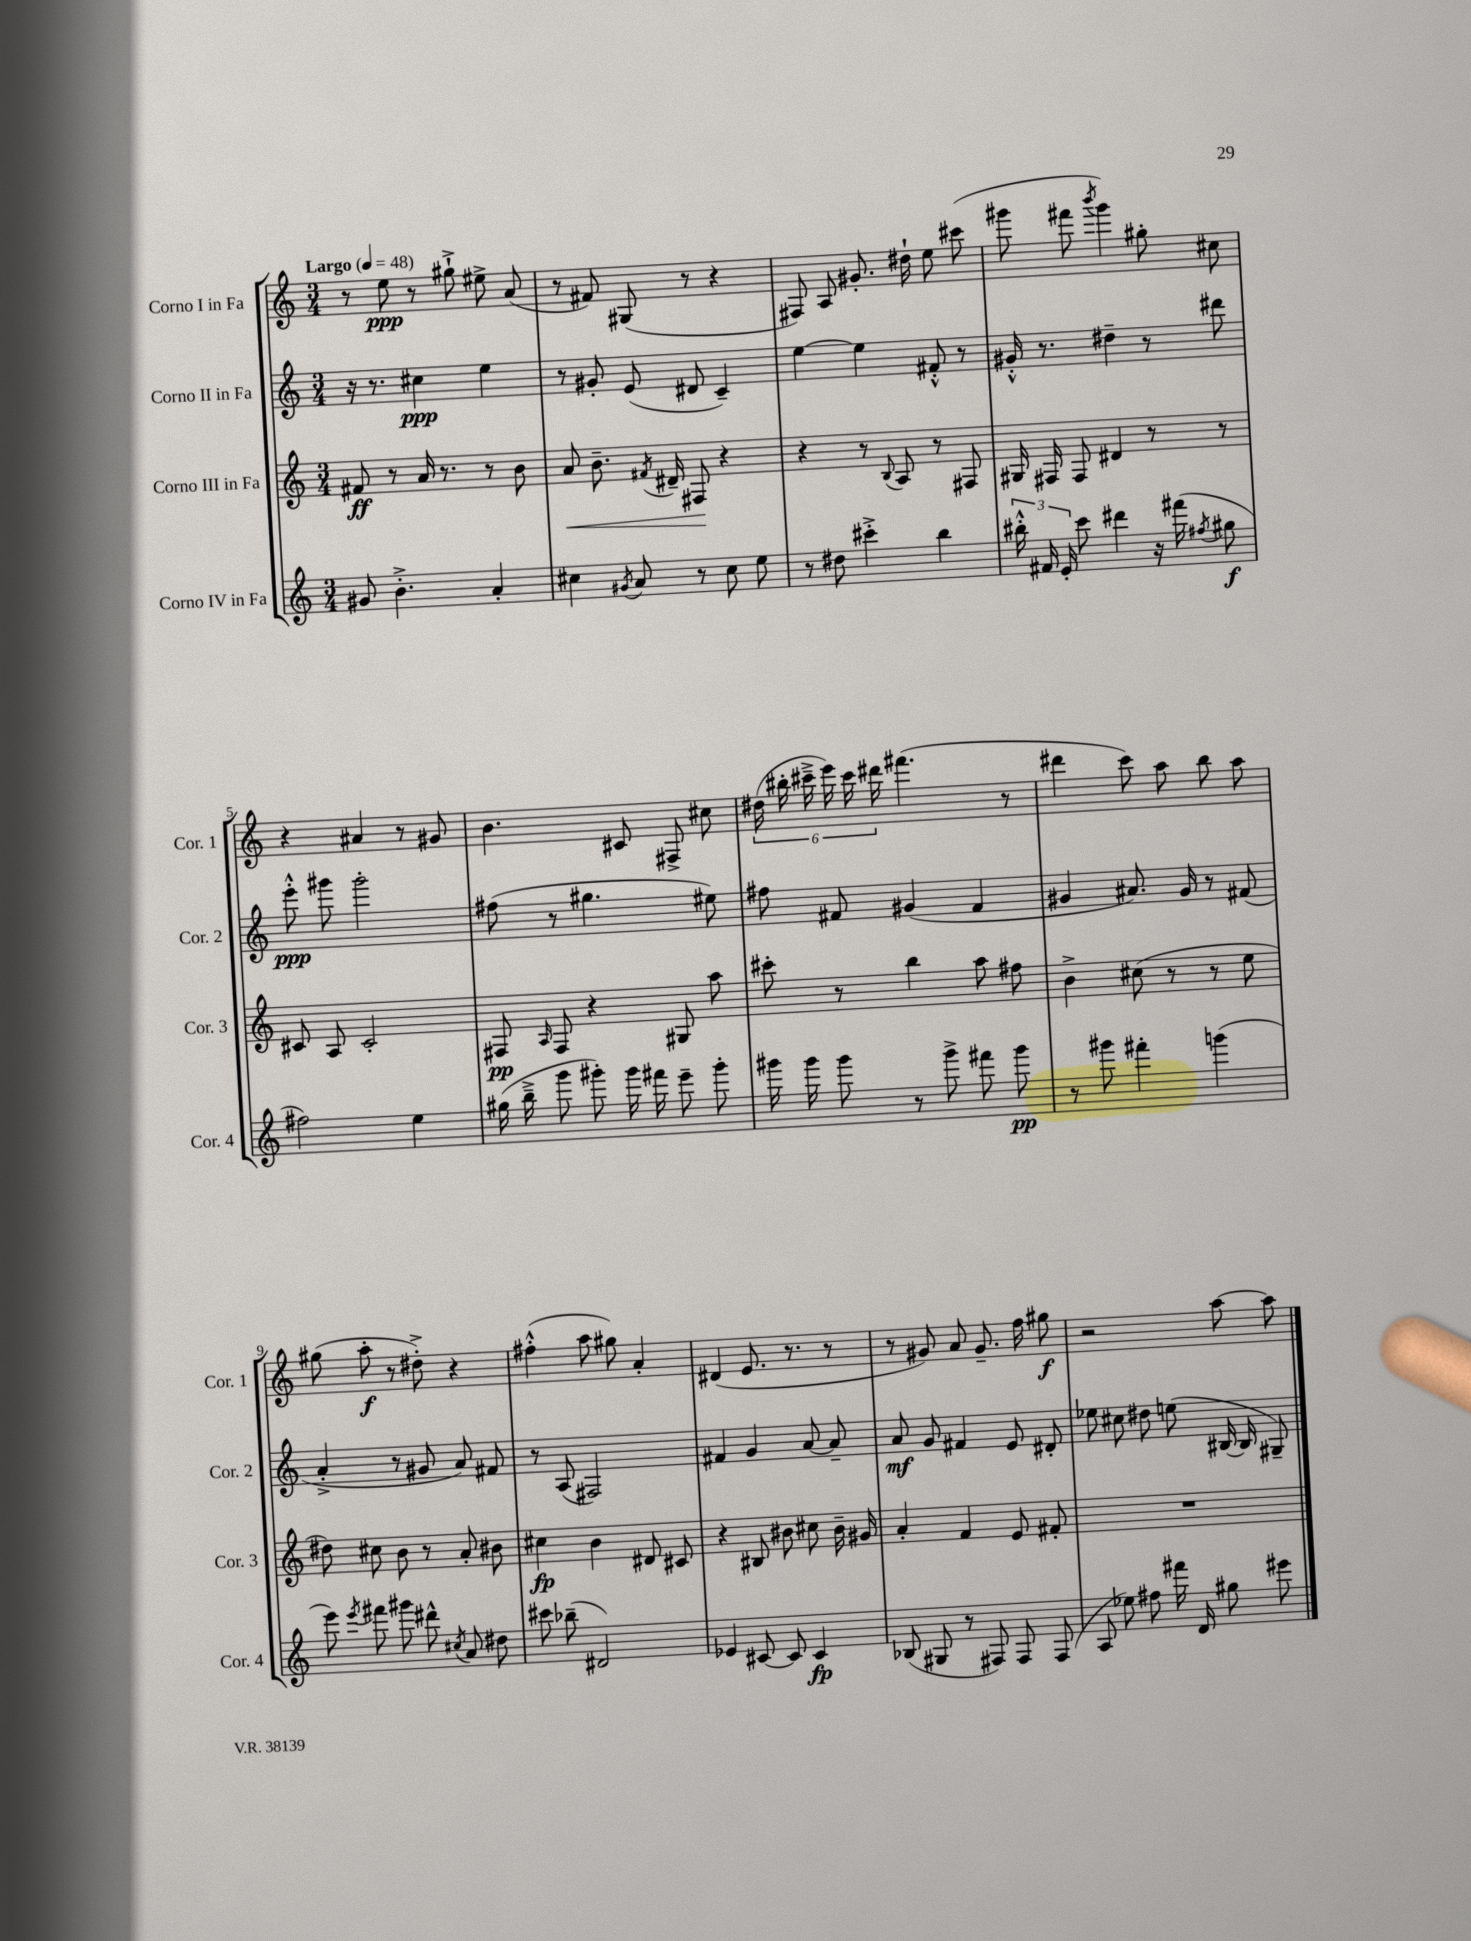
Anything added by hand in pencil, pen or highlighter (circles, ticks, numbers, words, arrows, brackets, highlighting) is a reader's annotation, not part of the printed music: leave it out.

**kern	**kern	**kern	**kern
*staff4	*staff3	*staff2	*staff1
*clefG2	*clefG2	*clefG2	*clefG2
*k[]	*k[]	*k[]	*k[]
*M3/4	*M3/4	*M3/4	*M3/4
*MM48	*MM48	*MM48	*MM48
8g#/	8f#/	16r	8r
.	.	8.r	.
4.b'^\	8r	.	8ee\
.	16a/	4cc#\	8r
.	8.r	.	.
.	.	.	8gg#`^\
4a'/	8r	4ee\	8ee#^\
.	8b\	.	(8a/
=	=	=	=
4cc#\	8a/	8r	8r
.	8.b~\	8g#'/	8f#/)
8qg#/	.	.	.
8a/	.	(8e/	(8G#/
.	8qf#/	.	.
.	16d#~/	.	.
8r	8F#/	8d#/	8r
8cc#\	4r	4c~/)	4r
8ee\	.	.	.
=	=	=	=
8r	4r	[4ee\	8F#/)
8dd#\	.	.	8A/
4ccc#'^\	8r	4ee\]	8.g#'/
.	8qqB/	.	.
.	8A/	.	.
.	.	.	16dd#`\
4bb\	8r	8f#'^^/	8ee\
.	8F#/	8r	(8ccc#\
=	=	=	=
24bb#'^^\	16G#/	16g#'^^/	8ggg#\
24f#/	.	.	.
.	16F#/	8.r	.
24e'/	.	.	.
8ccc\	8F#/	.	8fff#\
.	.	.	8qbbb/
4ddd#\	4d#/	4dd#~\	4ggg#\)
16r	8r	8r	8gg#'\
(16fff#\	.	.	.
8qff#/	.	.	.
8gg#\	8r	8ddd#\	8cc#\
=	=	=	=
2ff#\)	8c#/	8eee'^^\	4r
.	8A/	8ggg#\	.
.	2c#'/	2ggg#'\	4a#/
4ee\	.	.	8r
.	.	.	8g#/
=	=	=	=
(16gg#\	8F#/	(8ff#\	4.b\
16bb~^\	.	.	.
.	16qqA/	.	.
8ggg\	8F#/	8r	.
8ggg#'\)	4r	4.gg#\	.
16ggg#\	.	.	8c#/
16fff#\	.	.	.
8eee~\	8G#/	.	8F#^/
8ggg#'\	8aa\	8ee#\)	8cc#\
=	=	=	=
16ggg#\	8ccc#'\	8ff#\	(24dd#\
.	.	.	24bb#'\
16ggg#\	.	.	.
.	.	.	24ccc#~^\
8ggg#\	8r	8f#/	24eee\)
.	.	.	24ccc#\
.	.	.	24ddd#\
8r	4bb\	(4g#/	(4.fff#\
8ggg#^\	.	.	.
8fff#\	8aa\	4f#/	.
8ggg#\	8ff#\	.	8r
=	=	=	=
8r	4b^\	4g#/	4ddd#\
8ggg#\	.	.	.
4fff#'\	(8cc#\	8.a#/)	8ccc\)
.	8r	.	8aa\
.	.	16g#/	.
(4ggg\	8r	8r	8bb\
.	8ee\	(8f#/	8aa\
=	=	=	=
8eee\)	8dd#\)	4a'^/	(8gg#\
8qeee/	.	.	.
8fff#\	8cc#\	.	8aa'\
8ggg#\	8b\	8r	8r
8ddd#^^\	8r	8g#/	8dd#'^\)
8qcc#/	.	.	.
8a/	8a'/	8a/)	4r
8dd#\	8b#\	8f#/	.
=	=	=	=
8ccc#\	4cc#\	8r	(4ff#'^^\
(8bb-~\	.	(8A/	.
2d#/)	4b\	2F#/)	8aa\
.	.	.	8gg#\)
.	8d#/	.	4a'/
.	8c#/	.	.
=	=	=	=
4e-/	4r	4f#/	(4d#/
[8c#/	8B#/	4g/	8.e/
8c#/]	8b#\	.	.
.	.	.	8.r
4c#/	8cc#\	[8a/	.
.	16b#~\	8a~/]	8r
.	16g#/	.	.
=	=	=	=
(8B-/	4a'/	8a/	8r
8G#/	.	8g/	8g#/)
8r	4f/	4f#/	8a/
8F#/)	.	.	8.g#~/
8F#/	8e/	8e/	.
.	.	.	16ff\
(8F#/	8f#'/	8d#'/	8gg#\
=	=	=	=
8A/	2.r	8ee-\	2r
8ee-\)	.	8cc#\	.
8ff#\	.	8dd#\	.
16fff#\	.	(8ee\	.
16d/	.	.	.
8gg#\	.	[16B#/	[8aa\
.	.	16B#/]	.
8eee#\	.	8G#~/)	8aa\]
==	==	==	==
*-	*-	*-	*-
